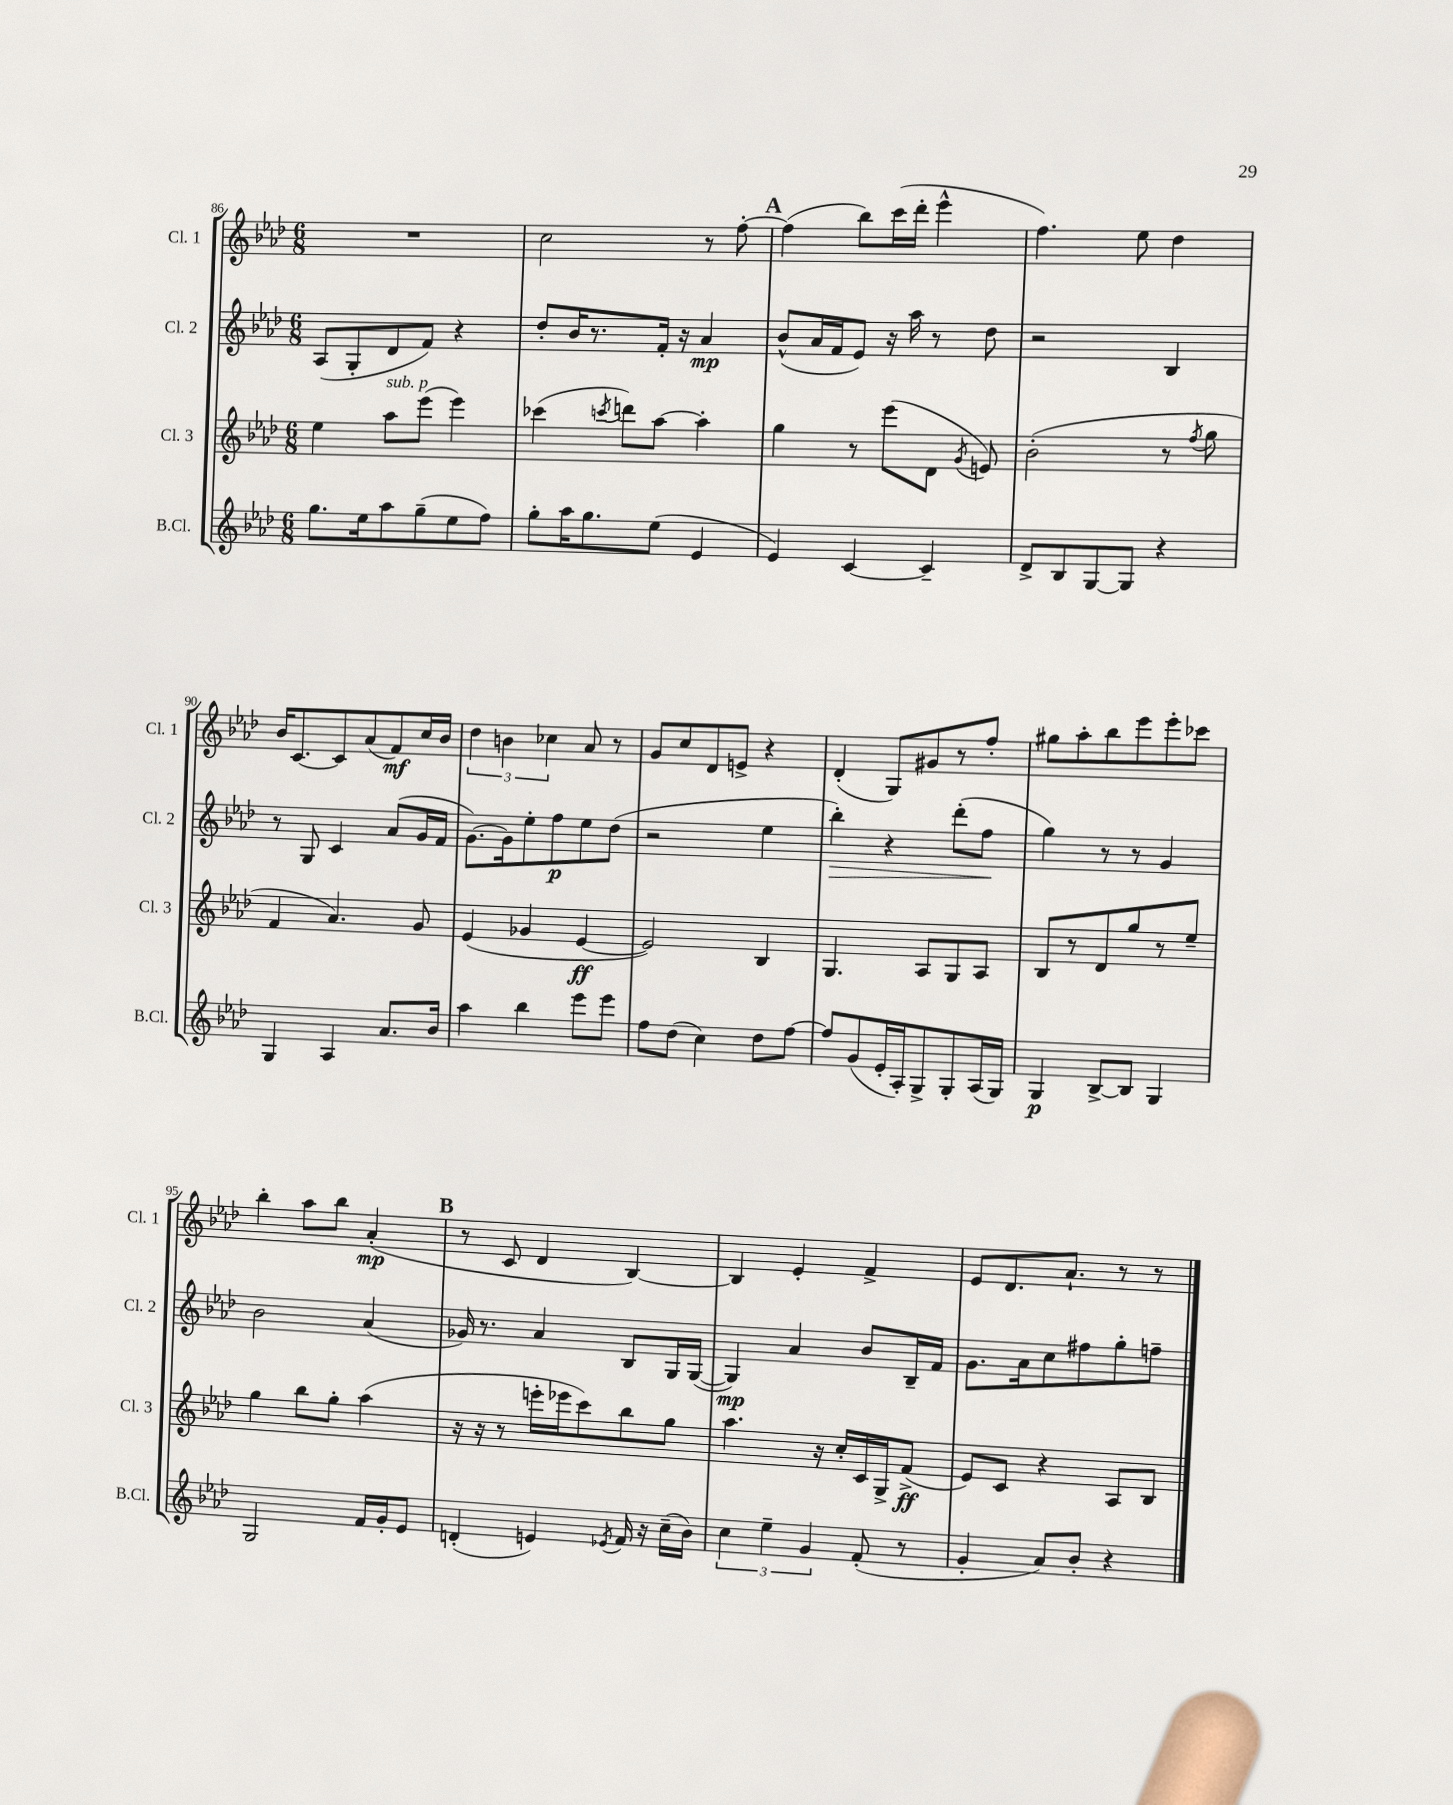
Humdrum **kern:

**kern	**dynam	**kern	**dynam	**kern	**dynam	**kern	**dynam
*part4	*part4	*part3	*part3	*part2	*part2	*part1	*part1
*staff4	*staff4	*staff3	*staff3	*staff2	*staff2	*staff1	*staff1
*I"B.Cl.	*	*I"Cl. 3	*	*I"Cl. 2	*	*I"Cl. 1	*
*I'B.Cl.	*	*I'Cl. 3	*	*I'Cl. 2	*	*I'Cl. 1	*
*clefG2	*	*clefG2	*	*clefG2	*	*clefG2	*
*k[b-e-a-d-]	*	*k[b-e-a-d-]	*	*k[b-e-a-d-]	*	*k[b-e-a-d-]	*
*M6/8	*	*M6/8	*	*M6/8	*	*M6/8	*
=86	=86	=86	=86	=86	=86	=86	=86
8.gg\L	.	4ee-\	.	(8A-/L	.	2.r	.
.	.	.	.	8G'/	.	.	.
16ee-\k	.	.	.	.	.	.	.
!	!	!LO:TX:a:i:t=sub. p	!	!	!	!	!
8aa-\	.	8aa-\L	.	8d-/	.	.	.
(8gg~\	.	(8eee-\J	.	8f/J)	.	.	.
8ee-\	.	4eee-\)	.	4r	.	.	.
8ff\J)	.	.	.	.	.	.	.
=87	=87	=87	=87	=87	=87	=87	=87
8gg'\L	.	(4ccc-X\	.	8dd-'/L	.	2cc\	.
16aa-\K	.	.	.	16b-/K	.	.	.
8.gg\	.	.	.	8.r	.	.	.
.	.	8qcccn/	.	.	.	.	.
.	.	8dddn\L)	.	.	.	.	.
(8ee-\J	.	[8aa-\J	.	16f'/Jk	.	.	.
.	.	.	.	16r	.	.	.
4e-/	.	4aa-'\]	.	4a-/	mp	8r	.
.	.	.	.	.	.	[8ff'\	.
!!LO:REH:place=s1:t=A
=88	=88	=88	=88	=88	=88	=88	=88
4e-/)	.	4gg\	.	(8b-^^/L	.	(4ff\]	.
.	.	.	.	16a-/L	.	.	.
.	.	.	.	16f/J	.	.	.
[4c/	.	8r	.	8e-/J)	.	8bb-\L)	.
.	.	(8eee-\L	.	16r	.	(16ccc\L	.
.	.	.	.	16aa-\	.	16ddd-'\JJ	.
4c~/]	.	8d-\J	.	8r	.	4eee-^^\	.
.	.	8qg/	.	.	.	.	.
.	.	8en/)	.	8dd-\	.	.	.
=89	=89	=89	=89	=89	=89	=89	=89
8d-^/L	.	(2b-'\	.	2r	.	4.ff\)	.
8B-/	.	.	.	.	.	.	.
[8G/	.	.	.	.	.	.	.
8G/J]	.	.	.	.	.	8ee-\	.
4r	.	8r	.	4B-/	.	4dd-\	.
.	.	8qff/	.	.	.	.	.
.	.	8gg\	.	.	.	.	.
!!LO:LB:g=z
=90	=90	=90	=90	=90	=90	=90	=90
4G/	.	4f/	.	8r	.	16b-/KL	.
.	.	.	.	.	.	[8.c/	.
.	.	.	.	8G/	.	.	.
4A-/	.	4.a-/)	.	4c/	.	8c/]	.
.	.	.	.	.	.	(8a-/	.
8.a-/L	.	.	.	(8a-/L	.	8f/)	mf
.	.	8g/	.	16g/L	.	16cc/L	.
16b-/Jk	.	.	.	16f/JJ	.	16b-/JJ	.
=91	=91	=91	=91	=91	=91	=91	=91
4aa-\	.	(4e-/	.	[8.g\L)	.	6dd-\	.
.	.	.	.	.	.	6bn\	.
.	.	.	.	16g\k]	.	.	.
4bb-\	.	4g-X/	.	8ee-'\	.	.	.
.	.	.	.	.	.	6cc-X\	.
.	.	.	.	8ff\	p	.	.
8eee-\L	.	[4e-/	ff	8ee-\	.	8a-/	.
8eee-\J	.	.	.	(8dd-\J	.	8r	.
=92	=92	=92	=92	=92	=92	=92	=92
8ff\L	.	2e-/])	.	2r	.	8g/L	.
(8dd-\J	.	.	.	.	.	8cc/	.
4cc\)	.	.	.	.	.	8d-/	.
.	.	.	.	.	.	8en^/J	.
8dd-\L	.	4B-/	.	4ee-\	.	4r	.
[8ff\J	.	.	.	.	.	.	.
=93	=93	=93	=93	=93	=93	=93	=93
!	!	!	!	!	!LO:HP:b	!	!
8ff/L]	.	4.G/	.	4bb-'\)	>	(4d-'/	.
(8g/	.	.	.	.	.	.	.
16e-'/L	.	.	.	4r	.	8G/L)	.
16A-'/J)	.	.	.	.	.	.	.
8G^/	.	8A-/L	.	.	.	8g#X/	.
8G'/	.	8G/	.	(8ddd-'\L	.	8r	.
(16A-/L	.	8A-/J	.	8ff\J	.	8ff'/J	.
16G/JJ)	.	.	.	.	.	.	.
.	.	.	.	.	]	.	.
=94	=94	=94	=94	=94	=94	=94	=94
4G/	p	8B-/L	.	4gg\)	.	8gg#X\L	.
.	.	8r	.	.	.	8aa-'\	.
[8B-^/L	.	8d-/	.	8r	.	8bb-\	.
8B-/J]	.	8gg/	.	8r	.	8eee-\	.
4G/	.	8r	.	4g/	.	8eee-'\	.
.	.	8ee-~/J	.	.	.	8ccc-X\J	.
!!LO:LB:g=z
=95	=95	=95	=95	=95	=95	=95	=95
2G/	.	4gg\	.	2b-\	.	4bb-'\	.
.	.	8bb-\L	.	.	.	8aa-\L	.
.	.	8gg'\J	.	.	.	8bb-\J	.
16f/LL	.	(4aa-\	.	(4a-/	.	(4a-'/	mp
16g'/J	.	.	.	.	.	.	.
8e-/J	.	.	.	.	.	.	.
!!LO:REH:place=s1:t=B
=96	=96	=96	=96	=96	=96	=96	=96
(4dn'/	.	16r	.	16g-X/)	.	8r	.
.	.	16r	.	8.r	.	.	.
.	.	8r	.	.	.	8c/	.
4en/)	.	16eeen'\LL	.	4a-/	.	4d-/	.
.	.	16eee-X\J	.	.	.	.	.
.	.	8ccc\)	.	.	.	.	.
8qe-X/	.	.	.	.	.	.	.
16f/	.	8bb-\	.	8B-/L	.	[4B-/)	.
16r	.	.	.	.	.	.	.
(16cc~\LL	.	8gg\J	.	16G/L	.	.	.
16b-\JJ)	.	.	.	([16G/JJ	.	.	.
=97	=97	=97	=97	=97	=97	=97	=97
6cc\	.	4.aa-\	.	4G/])	mp	4B-/]	.
6ee-~\	.	.	.	.	.	.	.
.	.	.	.	4a-/	.	4e-'/	.
6g/	.	.	.	.	.	.	.
.	.	16r	.	.	.	.	.
.	.	16cc'/LL	.	.	.	.	.
(8f'/	.	16c/	.	8b-/L	.	4f^/	.
.	.	16G^/J	.	.	.	.	.
8r	.	(8f^/J	ff	16B-~/L	.	.	.
.	.	.	.	16f/JJ	.	.	.
=98	=98	=98	=98	=98	=98	=98	=98
4g'/	.	8e-/L)	.	8.g\L	.	8e-/L	.
.	.	8c/J	.	.	.	8.d-/	.
.	.	.	.	16a-\k	.	.	.
8a-/L)	.	4r	.	8cc\	.	.	.
.	.	.	.	.	.	8.a-`/J	.
8b-'/J	.	.	.	8ff#X\	.	.	.
4r	.	8A-/L	.	8gg'\	.	8r	.
.	.	8B-/J	.	8ffn~\J	.	8r	.
==	==	==	==	==	==	==	==
*-	*-	*-	*-	*-	*-	*-	*-
